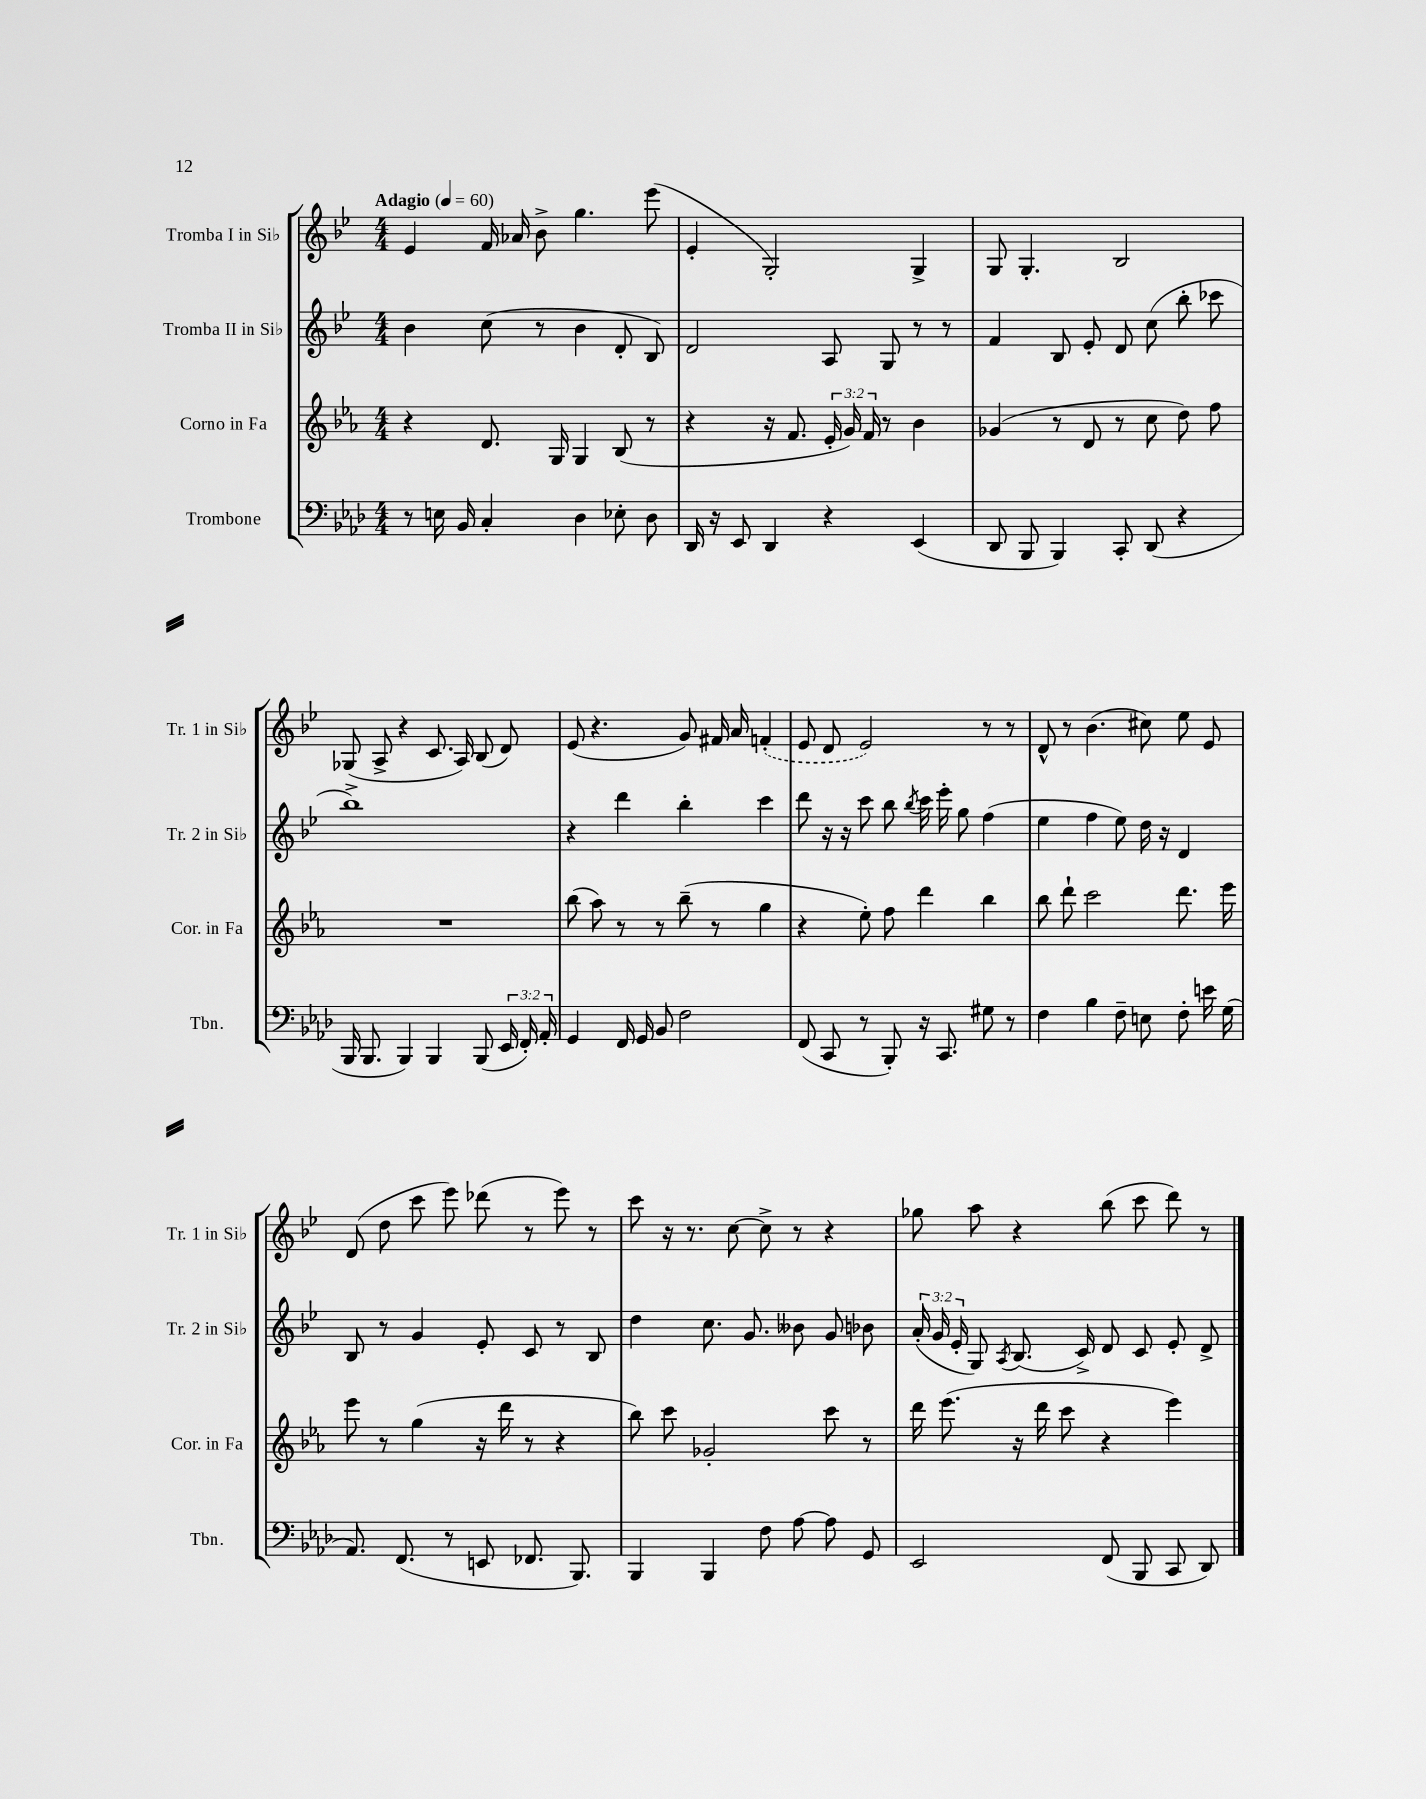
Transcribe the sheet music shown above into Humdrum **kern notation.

**kern	**kern	**kern	**kern
*staff4	*staff3	*staff2	*staff1
*clefF4	*clefG2	*clefG2	*clefG2
*k[b-e-a-d-]	*k[b-e-a-]	*k[b-e-]	*k[b-e-]
*M4/4	*M4/4	*M4/4	*M4/4
*MM60	*MM60	*MM60	*MM60
8r	4r	4b-	4e-
16E	.	.	.
16BB-	.	.	.
4C'	8.d	(8cc	16f
.	.	.	16a-
.	.	8r	8b-^
.	16G	.	.
4D-	4G	4b-	4.gg
8E-'	(8B-	8d'	.
8D-	8r	8B-)	(8eee-
=	=	=	=
16DD-	4r	2d	4e-'
16r	.	.	.
8EE-	.	.	.
4DD-	16r	.	2G')
.	8.f	.	.
4r	24e-'	8A	.
.	24g)	.	.
.	24f	.	.
.	8r	8G	.
(4EE-	4b-	8r	4G^
.	.	8r	.
=	=	=	=
8DD-	(4g-	4f	8G
8BBB-	.	.	4.G'
4BBB-)	8r	8B-	.
.	8d	8e-'	.
8CC'	8r	8d	2B-
(8DD-	8cc	(8cc	.
4r	8dd)	8bb-'	.
.	8ff	8ccc-	.
=	=	=	=
16BBB-	1r	1bb-^)	(8G-
8.BBB-	.	.	.
.	.	.	8A^
4BBB-)	.	.	4r
4BBB-	.	.	8.c
.	.	.	16A)
(8BBB-	.	.	(8B-
24EE-	.	.	8d)
24FF')	.	.	.
24AA-'	.	.	.
=	=	=	=
4GG	(8bb-	4r	(8e-
.	8aa-)	.	4.r
16FF	8r	4ddd	.
16GG	.	.	.
8BB-	8r	.	.
2F	(8bb-~	4bb-'	8g)
.	8r	.	16f#
.	.	.	16a
.	4gg	4ccc	(4f'
=	=	=	=
(8FF	4r	8ddd	8e-
8CC	.	16r	8d
.	.	16r	.
8r	8ee-')	8ccc	2e-)
8BBB-')	8ff	8bb-	.
.	.	8qbb-	.
16r	4ddd	16ccc	.
8.CC	.	16eee-'	.
.	.	8gg	.
8G#	4bb-	(4ff	8r
8r	.	.	8r
=	=	=	=
4F	8bb-	4ee-	8d^^
.	8ddd`	.	8r
4B-	2ccc	4ff	(4.b-
8F~	.	8ee-)	.
8E	.	16dd	8cc#)
.	.	16r	.
8F'	8.ddd	4d	8ee-
16e	.	.	8e-
(16G	16eee-	.	.
=	=	=	=
8.AA-)	8eee-	8B-	(8d
.	8r	8r	8dd
(8.FF	.	.	.
.	(4gg	4g	8ccc
8r	.	.	8eee-)
8EE	16r	8e-'	(8ddd-
.	16ddd	.	.
8.FF-	8r	8c	8r
.	4r	8r	8eee-)
8.BBB-)	.	.	.
.	.	8B-	8r
=	=	=	=
4BBB-	8bb-)	4dd	8ccc
.	8ccc	.	16r
.	.	.	8.r
4BBB-	2g-'	8.cc	.
.	.	.	[8cc
.	.	8.g	.
8F	.	.	8cc^]
[8A-	.	8b--	8r
8A-]	8ccc	8g	4r
8GG	8r	8b-	.
=	=	=	=
2EE-	16ddd	(24a'	8gg-
.	.	24g	.
.	(8.eee-	.	.
.	.	24e-'	.
.	.	8G)	8aa
.	.	8qA	.
.	16r	(8.B-	4r
.	16ddd	.	.
.	8ccc	.	.
.	.	16c^)	.
(8FF	4r	8d	(8bb-
8BBB-	.	8c	8ccc
8CC	4eee-)	8e-'	8ddd)
8DD-)	.	8d^	8r
==	==	==	==
*-	*-	*-	*-
